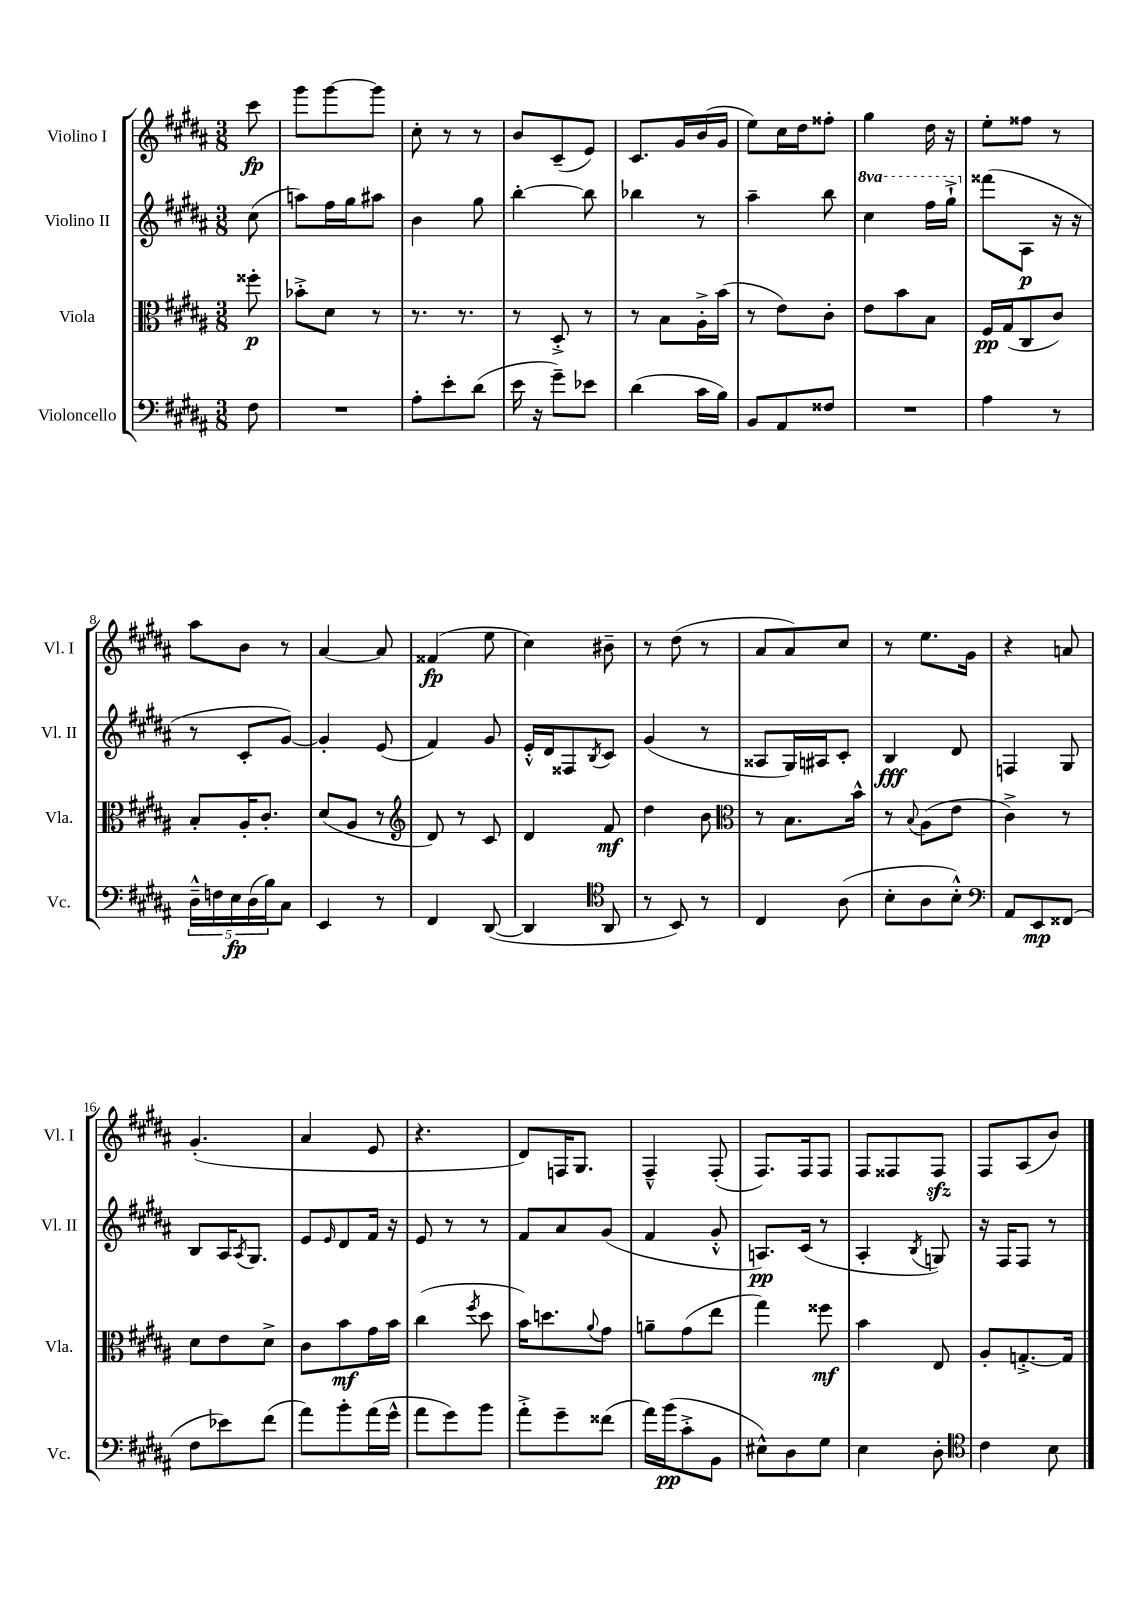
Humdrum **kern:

**kern	**kern	**kern	**kern
*staff4	*staff3	*staff2	*staff1
*clefF4	*clefC3	*clefG2	*clefG2
*k[f#c#g#d#a#]	*k[f#c#g#d#a#]	*k[f#c#g#d#a#]	*k[f#c#g#d#a#]
*M3/8	*M3/8	*M3/8	*M3/8
8F#\	8ff##'\	(8cc#\	8ccc#\
=	=	=	=
4.r	8b-'^\L	8aa\L)	8ggg#\L
.	8d#\J	16ff#\L	[8ggg#\
.	.	16gg#\J	.
.	8r	8aa#\J	8ggg#\]J
=	=	=	=
8A#'\L	8.r	4b\	8cc#'\
8e'\	.	.	8r
.	8.r	.	.
(8d#\J	.	8gg#\	8r
=	=	=	=
16e\	8r	[4bb'\	8b/L
16r	.	.	.
8g#~\L)	8D#'^/	.	(8c#~/
8e-\J	8r	8bb\]	8e/J)
=	=	=	=
(4d#\	8r	4bb-\	8.c#/L
.	8B\L	.	.
.	.	.	16g#/L
16c#\LL	16A#'^\L	8r	(16b/
16B\JJ)	(16b\JJ	.	16g#/JJ
=	=	=	=
8BB/L	8r	4aa#~\	8ee\L)
8AA#/	8e\L)	.	16cc#\L
.	.	.	16dd#\J
8F##/J	8c#'\J	8bb\	8ff##'\J
=	=	=	=
4.r	8e\L	4ccc#\	4gg#\
.	8b\	.	.
.	8B\J	16fff#\LL	16dd#\
.	.	16ggg#`^\JJ	16r
=	=	=	=
4A#\	16F#/LL	(8fff##\L	8ee'\L
.	(16G#/J	.	.
.	8C#/	8A#\J	8ff##\J
8r	8c#/J)	16r	8r
.	.	16r	.
=	=	=	=
20D#~^^\LL	8B'/L	8r	8aa#\L
20F\	.	.	.
20E\	.	.	.
.	16A#'/K	8c#'/L	8b\J
(20D#\	.	.	.
.	8.c#'/J	.	.
20B\J)	.	.	.
8C#\J	.	[8g#/J)	8r
=	=	=	=
4EE/	(8d#/L	4g#'/]	[4a#/
.	8A#/J	.	.
8r	8r	(8e/	8a#/]
=	=	=	=
*	*clefG2	*	*
4FF#/	8d#/)	4f#/)	(4f##/
.	8r	.	.
([8DD#/	8c#/	8g#/	8ee\
=	=	=	=
4DD#/]	4d#/	16e'^^/LL	4cc#\)
.	.	16d#/J	.
.	.	8F##/	.
*clefC4	*	*	*
.	.	8qB/	.
8AA#/	8f#/	8c#/J	8b#~\
=	=	=	=
8r	4dd#\	(4g#/	8r
8BB/)	.	.	(8dd#\
8r	8b\	8r	8r
=	=	=	=
*	*clefC3	*	*
4C#/	8r	8A##/L	8a#/L
.	8.B\L	16G#/L)	8a#/)
.	.	16A#/J	.
(8A#\	.	8c#'/J	8cc#/J
.	16b^^\Jk	.	.
=	=	=	=
8B'\L	8r	4B/	8r
.	8qqB/	.	.
8A#\	(8A#\L	.	8.ee\L
8B'^^\J)	8e\J	8d#/	.
.	.	.	16g#\Jk
=	=	=	=
*clefF4	*	*	*
8AA#/L	4c#^\)	4F/	4r
8EE/	.	.	.
(8FF##/J	8r	8G#/	8a/
=	=	=	=
8F#\L	8d#\L	8B/L	(4.g#'/
8e-\)	8e\	16A#/K	.
.	.	8qA#/	.
.	.	8.G#/J	.
(8f#\J	8d#^\J	.	.
=	=	=	=
8a#\L)	8c#\L	8e/L	4a#/
.	.	16qqe/	.
8b'\	8b\	8d#/	.
(16a#\L	16g#\L	16f#/Jk	8e/
16g#^^\JJ	16b\JJ	16r	.
=	=	=	=
8a#\L	(4cc#\	8e/	4.r
8g#\)	.	8r	.
.	8qff#/	.	.
8b\J	8dd#\	8r	.
=	=	=	=
8a#'^\L	16b\LK)	8f#/L	8d#/L)
.	8.dd\	.	.
8g#~\	.	8a#/	16F/K
.	.	.	8.G#/J
.	8qqa#/	.	.
(8f##\J	8g#\J	(8g#/J	.
=	=	=	=
16a#\LL)	8a~\L	4f#/	4F#~^^/
(16b\J	.	.	.
8c#'^\	(8g#\	.	.
8BB\J	8ee\J	8g#'^^/	(8F#'/
=	=	=	=
8E#^^\L)	4gg#\)	8.A/L)	8.F#/L)
8D#\	.	.	.
.	.	(16c#/Jk	16F#/k
8G#\J	8ff##\	8r	8F#/J
=	=	=	=
4E\	4b\	4A#'/	8F#/L
.	.	.	8F##/
.	.	8qB/	.
8D#'\	8E/	8G/)	8F##/J
=	=	=	=
*clefC4	*	*	*
4c#\	8A#'/L	16r	8F#/L
.	.	16F#/LK	.
.	[8.G'^/	8F#/J	(8A#/
8B\	.	8r	8b/J)
.	16G/]Jk	.	.
==	==	==	==
*-	*-	*-	*-
